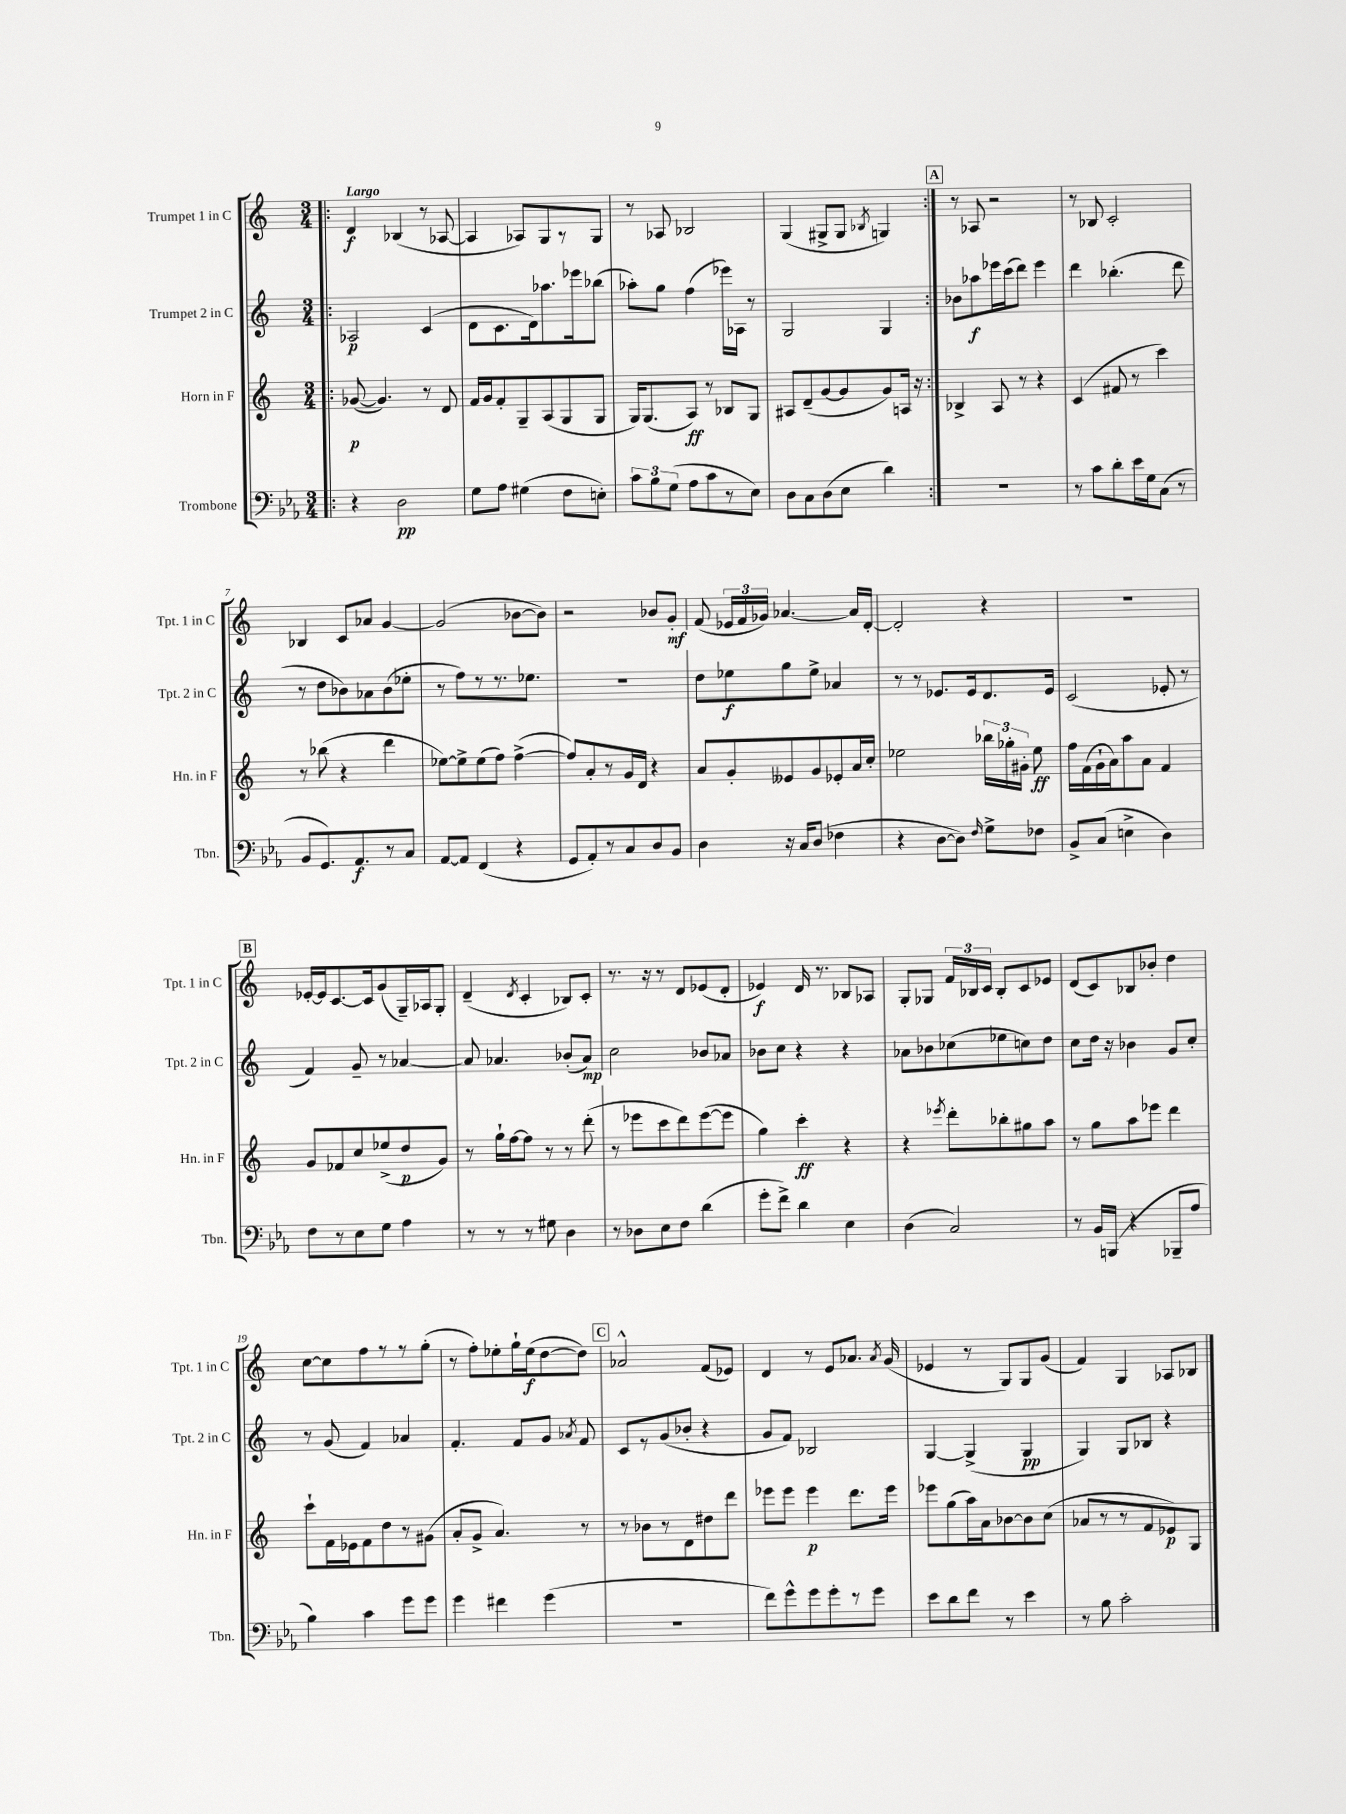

**kern	**kern	**kern	**kern
*staff4	*staff3	*staff2	*staff1
*clefF4	*clefG2	*clefG2	*clefG2
*k[b-e-a-]	*k[]	*k[]	*k[]
*M3/4	*M3/4	*M3/4	*M3/4
=!|:	=!|:	=!|:	=!|:
4r	([8g-/	2A-/	4d/
.	4.g-/])	.	.
2D\	.	.	(4B-/
.	8r	(4c/	8r
.	8d/	.	[8A-/
=	=	=	=
8G\L	16f/LL	8d\L	4A-/]
.	16g/J	.	.
8A-\J	8f'/	8.c\	.
(4G#\	8G~/	.	8A-/L)
.	.	16d\k)	.
.	(8A/	8.aa-\	8G/
8F\L	8G/	.	8r
.	.	16eee-\k	.
8E'\J)	8G/J	(8bb-\J	8G/J
=	=	=	=
12c\L	16G/LK)	8aa-'\L)	8r
.	(8.G/	.	.
12B-\	.	.	.
.	.	8gg\J	8A-/
(12G\J	.	.	.
8A-\L	8A/J)	(4ff\	2B-/
8c\	8r	.	.
8r	8B-/L	16eee-\LL)	.
.	.	16A-\JJ	.
8E-\J)	8G/J	8r	.
=	=	=	=
8D\L	8A#/L	2G/	(4G/
8C\	(8d~/	.	.
(8D\	[8g/	.	8G#^/L
8E-\J	8g/]	.	8G#/J
.	.	.	8qB-/
4d\)	8g/)	4G/	4G/)
.	16A/Jk	.	.
.	16r	.	.
=:|!	=:|!	=:|!	=:|!
2.r	4B-^/	8b-\L	8r
.	.	8aa-\	8A-/
.	8A/	16eee-\L	2r
.	.	(16ccc\J	.
.	8r	8ddd\J)	.
.	4r	4eee-\	.
=	=	=	=
8r	(4c/	4ddd\	8r
8c\L	.	.	8B-/
8d'\	8f#/	(4.bb-'\	2c'/
16e-\L	8r	.	.
16G\J	.	.	.
(8C\J	4ccc\)	.	.
8r	.	8ddd\	.
=	=	=	=
8BB-/L	8r	8r	4B-/
8.GG/)	(8bb-\	8dd\L	.
.	4r	8b-\)	8c/L
8.AA-/	.	.	.
.	.	8a-\	8a-/J
8r	4ddd\	(8b-\	[4g/
8C/J	.	8ee-'\J	.
=	=	=	=
[8AA-/L	[8ee-\L)	8r	(2g/]
8AA-/]J	8ee-^\]	8ff\L)	.
(4FF/	(8ee-\	8r	.
.	8ff\J)	8.r	.
4r	([4ff^\	.	[8b-\L
.	.	8.ee-\J	.
.	.	.	8b-\]J)
=	=	=	=
8GG/L	8ff/]L)	2.r	2r
8AA-'/)	8a'/	.	.
8r	8r	.	.
8C/	16g/L	.	.
.	16d/JJ	.	.
8D/	4r	.	8b-/L
8BB-/J	.	.	8g'/J
=	=	=	=
4D\	8a/L	8dd\L	(8f/
.	8g'/	8ee-\	24e-/LL
.	.	.	24f/
.	.	.	24g-/JJ)
16r	8e--/	8gg\	[4.a-/
16C/LK	.	.	.
(8D/J	8g/	8ee-^\J	.
4F-\	8e-'/	4a-/	.
.	16a/L	.	16a-/]LL
.	16cc'/JJ	.	[16d'/JJ
=	=	=	=
4r	2ee-\	8r	2d'/]
.	.	8r	.
[8D\L	.	8.e-/L	.
8D\]J)	.	.	.
.	.	16e-/k	.
16qqF/	.	.	.
8G^\L	24bb-\LL	8.d/	4r
.	24gg-'\	.	.
.	24g#'\JJ	.	.
8F-\J	8ee-\	.	.
.	.	16e-/Jk	.
=	=	=	=
8BB-^/L	16ff\LL	(2c/	2.r
.	(16f\	.	.
(8C/J	16g`\	.	.
.	16a\J)	.	.
4E^\	8aa\	.	.
.	8a\J	.	.
4D\)	4f/	8e-'/	.
.	.	8r	.
=	=	=	=
8F\L	8g/L	4f/)	[16e-'/LL
.	.	.	16e-/]J
8r	8f-/	.	[8.c/
8E-\	8cc/	8g~/	.
.	.	.	16c/]k
8G\J	(8ee-^/	8r	(8g/
4A-\	8dd/	[4a-/	16G~/L)
.	.	.	16A-/J
.	8g/J)	.	8G'/J
=	=	=	=
8r	8r	8a-/]	(4d~/
8r	16gg`\LL	4.a-/	.
.	[16ff\J	.	.
.	.	.	8qd/
8r	8ff\]J	.	4c'/
8G#\	8r	.	.
4D\	8r	(8b-'/L	8B-/L)
.	(8ddd'\	8a-/J)	8c'/J
=	=	=	=
8r	8r	2cc\	8.r
8D-\L	8eee-\L	.	.
.	.	.	16r
8E-\	8ccc\	.	8r
8F\J	8ddd\)	.	8d/L
(4d\	([8eee-\	8b-/L	(8e-/
.	8eee-\]J	8a-/J	8d'/J
=	=	=	=
8g'\L	4gg\)	8b-\L	4e-/)
8f^\J)	.	8cc\J	.
4d\	4ccc'\	4r	16d/
.	.	.	8.r
4E-\	4r	4r	8B-/L
.	.	.	8A-/J
=	=	=	=
(4D\	4r	8a-\L	8G'/L
.	.	8b-\	8G-/J
.	8qeee-/	.	.
2C/)	8ddd'\L	(8cc-\	24f/LL
.	.	.	24B-/
.	.	.	24c/JJ
.	8bb-'\	8ee-\	8B-'/L
.	8gg#\	8cc\)	8c/
.	8aa\J	8dd\J	8e-/J
=	=	=	=
8r	8r	8cc\L	(8d/L
16BB-/LL	8gg\L	16dd\Jk	8c/)
(16BBB/JJ	.	16r	.
4r	8aa\	4b-\	8B-/
.	8eee-\J	.	8b-'/J
8BBB-~/L	4ddd\	8g/L	4dd\
8A-/J	.	8cc'/J	.
=	=	=	=
4B-\)	8ccc`\L	8r	[8cc\L
.	16f\L	(8g/	8cc\]
.	16e-\J	.	.
4c\	8f\	4f/)	8ff\
.	8dd\	.	8r
8g\L	8r	4a-/	8r
8g\J	(8g#\J	.	(8gg'\J
=	=	=	=
4g\	8a'/L	4.f'/	8r
.	8g^/J	.	8ff'\L)
4f#\	4.a/)	.	8ee-'\
.	.	8f/L	16gg`\L
.	.	.	(16ee-\J
(4g\	.	8g/J	[8dd\
.	.	8qa-/	.
.	8r	8f/	8dd\]J)
=	=	=	=
2.r	8r	8c/L	2a-^^/
.	8b-\L	8r	.
.	8r	(8g/	.
.	8d\	8b-'/J	.
.	8dd#\	4r	(8f/L
.	8ddd\J	.	8e-/J)
=	=	=	=
8f\L)	8eee-\L	8g/L	4d/
8g^^\	8eee-\J	8f/J)	.
8g\	4eee-\	2B-/	8r
8g'\	.	.	8e/L
8r	8.ddd\L	.	8.a-/J
8g\J	.	.	.
.	.	.	8qa-/
.	16eee-\Jk	.	(16g/
=	=	=	=
8e-\L	8eee-\L	[4G/	4e-/
8d\	(8gg\	.	.
8f\J	16aa\L)	(4G^/]	8r
.	16a\J	.	.
8r	[8b-\	.	8G/L)
4e-\	8b-\]	4G/	8G/
.	(8cc\J	.	(8g/J
=	=	=	=
8r	8a-/L	4G/)	4f/)
8B-\	8r	.	.
2c'\	8r	8G/L	4G/
.	8f/	8B-/J	.
.	8e-/)	4r	8A-/L
.	8G/J	.	8B-/J
==	==	==	==
*-	*-	*-	*-
